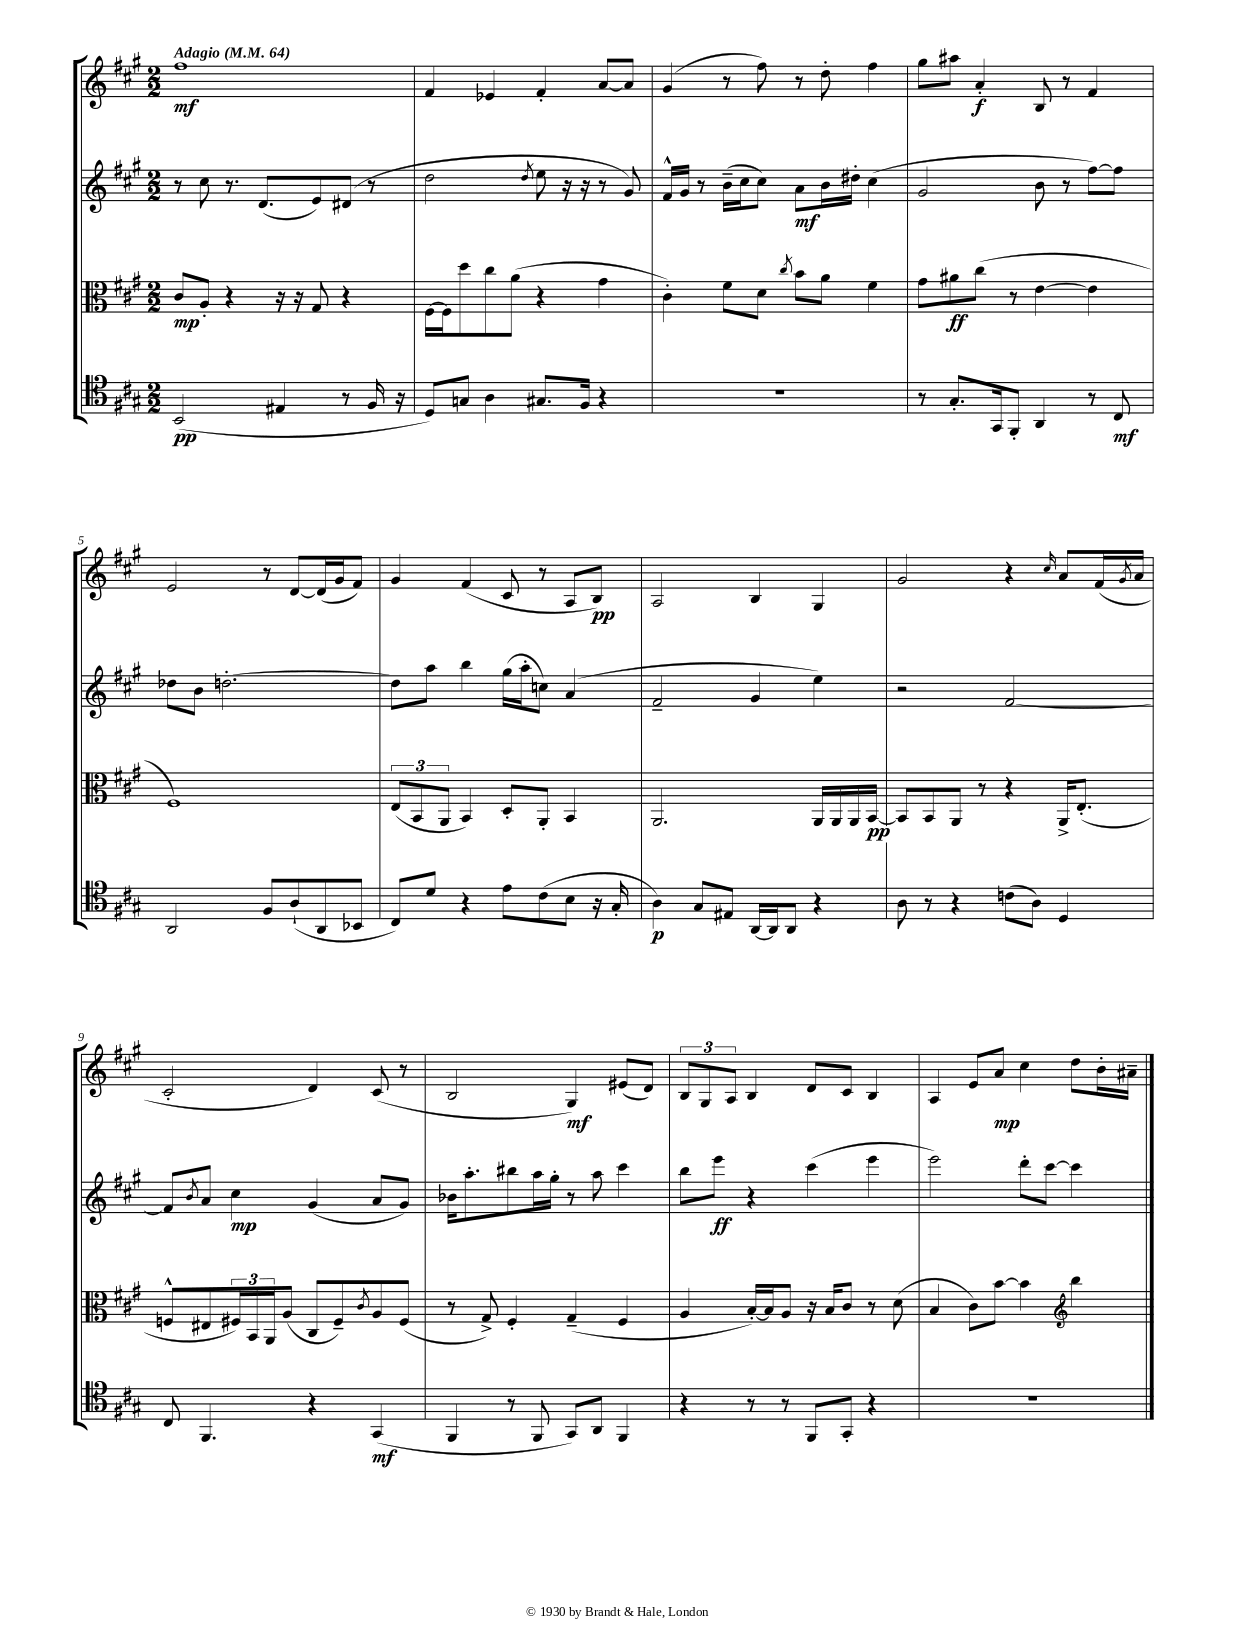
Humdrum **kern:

**kern	**kern	**kern	**kern
*staff4	*staff3	*staff2	*staff1
*clefC4	*clefC3	*clefG2	*clefG2
*k[f#c#g#]	*k[f#c#g#]	*k[f#c#g#]	*k[f#c#g#]
*M2/2	*M2/2	*M2/2	*M2/2
*MM64	*MM64	*MM64	*MM64
(2BB	8c#	8r	1ff#
.	8A'	8cc#	.
.	4r	8.r	.
.	.	(8.d	.
4E#	16r	.	.
.	16r	.	.
.	8G#	8e)	.
8r	4r	(8d#	.
16F#	.	8r	.
16r	.	.	.
=	=	=	=
8D)	[16F#	2dd	4f#
.	16F#]	.	.
8G	8dd	.	.
4A	8cc#	.	4e-
.	(8a	.	.
.	.	8qdd	.
8.G#	4r	8ee	4f#'
.	.	16r	.
16F#	.	16r	.
4r	4g#	8r	[8a
.	.	8g#)	8a]
=	=	=	=
1r	4c#')	16f#^^	(4g#
.	.	16g#	.
.	.	8r	.
.	8f#	(16b~	8r
.	.	16cc#	.
.	8d	8cc#)	8ff#)
.	8qcc#	.	.
.	8b	8a	8r
.	8a	16b	8dd'
.	.	16dd#'	.
.	4f#	(4cc#	4ff#
=	=	=	=
8r	8g#	2g#	8gg#
8.G#'	8a#	.	8aa#
.	(8cc#	.	4a'
16GG#	.	.	.
8FF#'	8r	.	.
4AA	[4e	8b	8B
.	.	8r	8r
8r	4e]	[8ff#)	4f#
8C#	.	8ff#]	.
=	=	=	=
2AA	1F#)	8dd-	2e
.	.	8b	.
.	.	[2.dd'	.
8F#	.	.	8r
(8A`	.	.	[8d
8AA	.	.	(16d]
.	.	.	16g#
8BB-	.	.	8f#)
=	=	=	=
8C#)	(12E	8dd]	4g#
.	12BB	.	.
8d	.	8aa	.
.	12AA	.	.
4r	4BB)	4bb	(4f#
8e	8D'	(16gg#	8c#
.	.	16aa'	.
(8c#	8AA'	8cc)	8r
8B	4BB	(4a	8A
16r	.	.	8B)
16G#'	.	.	.
=	=	=	=
4A)	2.AA	2f#~	2A
8G#	.	.	.
8E#	.	.	.
[16AA	.	4g#	4B
16AA]	.	.	.
8AA	.	.	.
4r	16AA	4ee)	4G#
.	16AA	.	.
.	16AA	.	.
.	[16BB	.	.
=	=	=	=
8A	8BB]	2r	2g#
8r	8BB	.	.
4r	8AA	.	.
.	8r	.	.
(8c	4r	[2f#	4r
8A)	.	.	.
.	.	.	16qqcc#
4D	16AA^	.	8a
.	(8.E'	.	.
.	.	.	(16f#
.	.	.	8qg#
.	.	.	16a
=	=	=	=
8C#	8F^^	8f#]	2c#'
.	.	8qb	.
4.FF#	8E#	8a	.
.	24F#)	4cc#	.
.	24BB	.	.
.	24AA	.	.
.	(8A	.	.
4r	8C#	(4g#	4d)
.	8F#~)	.	.
.	8qc#	.	.
(4GG#	8A	8a	(8c#
.	(8F#	8g#)	8r
=	=	=	=
4FF#	8r	16b-	2B
.	.	8.aa'	.
.	8G#^)	.	.
8r	4F#'	8bb#	.
8FF#	.	16aa	.
.	.	16gg#'	.
8GG#)	(4G#~	8r	4G#)
8AA	.	8aa	.
4FF#	4F#	4ccc#	(8e#
.	.	.	8d)
=	=	=	=
4r	4A	8bb	12B
.	.	.	12G#
.	.	8eee	.
.	.	.	12A
8r	[16B')	4r	4B
.	16B]	.	.
8r	8A	.	.
8FF#	16r	(4ccc#	8d
.	16B	.	.
8GG#'	8c#	.	8c#
4r	8r	4eee	4B
.	(8d	.	.
=	=	=	=
1r	4B	2eee)	4A
.	8c#)	.	8e
.	[8b	.	8a
.	4b]	8ddd'	4cc#
.	.	[8ccc#	.
*	*clefG2	*	*
.	4bb	4ccc#]	8dd
.	.	.	16b'
.	.	.	16a#~
==	==	==	==
*-	*-	*-	*-
